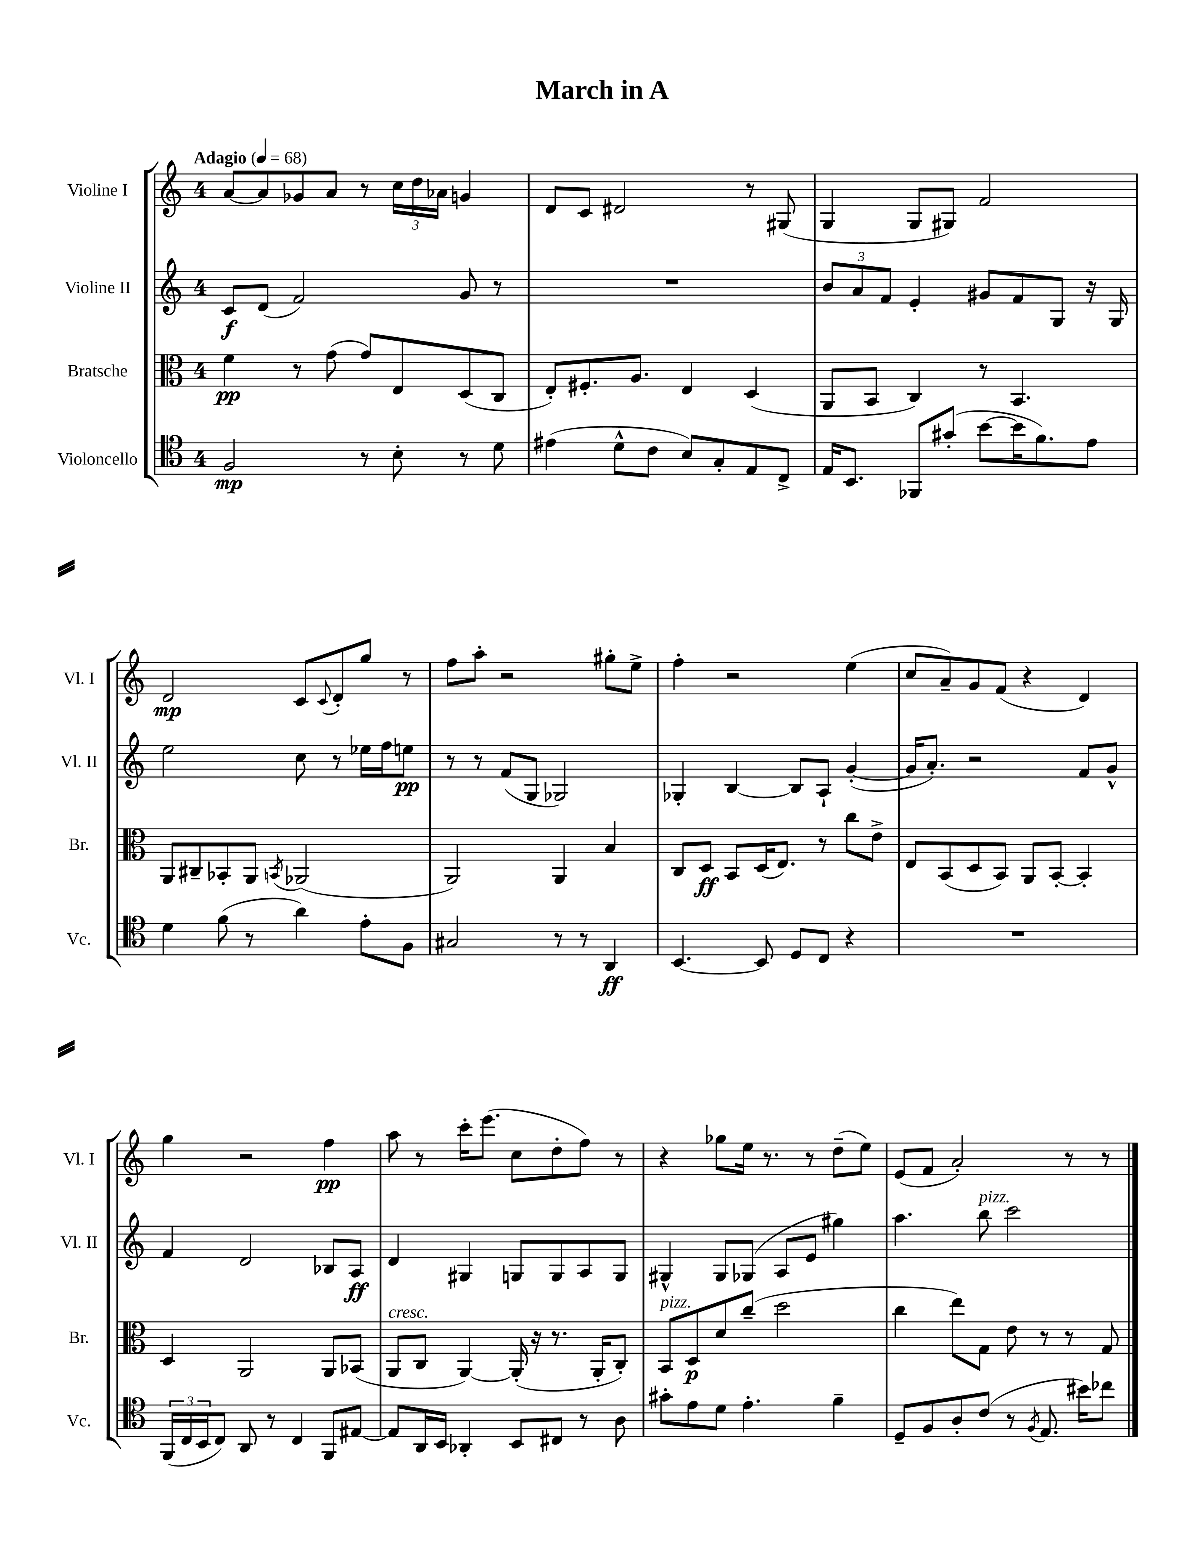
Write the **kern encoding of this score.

**kern	**kern	**kern	**kern
*staff4	*staff3	*staff2	*staff1
*clefC4	*clefC3	*clefG2	*clefG2
*k[]	*k[]	*k[]	*k[]
*M4/4	*M4/4	*M4/4	*M4/4
*MM68	*MM68	*MM68	*MM68
2F	4f	8c	[8a
.	.	(8d	8a]
.	8r	2f)	8g-
.	(8g	.	8a
8r	8g)	.	8r
8B'	8E	.	24cc
.	.	.	24dd
.	.	.	24a-
8r	(8D	8g	4g
8d	8C	8r	.
=	=	=	=
(4e#	8E')	1r	8d
.	8.F#'	.	8c
8d^^	.	.	2d#
.	8.A	.	.
8c	.	.	.
8B)	4E	.	.
8G'	.	.	.
8E	(4D	.	8r
8C^	.	.	(8G#
=	=	=	=
16E	8AA	12b	4G
8.BB	.	.	.
.	.	12a	.
.	8BB	.	.
.	.	12f	.
8FF-	4C)	4e'	8G
(8g#'	.	.	8G#)
[8b	8r	8g#	2f
16b]	4.BB	8f	.
8.f)	.	.	.
.	.	8G	.
8e	.	16r	.
.	.	16G	.
=	=	=	=
4d	8AA	2ee	2d
.	8C#~	.	.
(8f	8BB-'	.	.
8r	8AA	.	.
.	8qBB	.	.
4a)	(2AA-	8cc	8c
.	.	.	8qqc
.	.	8r	8d'
8e'	.	16ee-	8gg
.	.	16ff	.
8F	.	8ee	8r
=	=	=	=
2G#	2AA)	8r	8ff
.	.	8r	8aa'
.	.	(8f	2r
.	.	8G	.
8r	4AA	2G-)	.
8r	.	.	.
4AA	4B	.	8gg#'
.	.	.	8ee^
=	=	=	=
[4.BB	8C	4G-'	4ff'
.	8D	.	.
.	8BB	[4B	2r
8BB]	(16D	.	.
.	8.E)	.	.
8D	.	8B]	.
8C	8r	8A`	.
4r	8cc	([4g'	(4ee
.	8e^	.	.
=	=	=	=
1r	8E	16g]	8cc
.	.	8.a')	.
.	(8BB	.	8a~)
.	8D	2r	8g
.	8BB)	.	(8f
.	8AA	.	4r
.	[8BB'	.	.
.	4BB']	8f	4d)
.	.	8g^^	.
=	=	=	=
(24FF	4D	4f	4gg
24C	.	.	.
24BB	.	.	.
8C)	.	.	.
8AA	2AA	2d	2r
8r	.	.	.
4C	.	.	.
8FF	8AA	8B-	4ff
[8E#	(8BB-	8A	.
=	=	=	=
8E#]	8AA	4d	8aa
16AA	8C	.	8r
16BB	.	.	.
4AA-'	[4AA)	4G#	16ccc'
.	.	.	(8.eee
8BB	(16AA']	8G	8cc
.	16r	.	.
8C#	8.r	8G	8dd'
8r	.	8A	8ff)
.	16AA'	.	.
8A	8C')	8G	8r
=	=	=	=
8g#'	8BB	4G#^^	4r
8e	8D	.	.
8d	8d	8G#	8gg-
4.e'	(8cc~	(8G-	16ee
.	.	.	8.r
.	2dd	8A	.
.	.	8e	8r
4f~	.	4gg#)	(8dd~
.	.	.	8ee)
=	=	=	=
8D~	4cc	4.aa	(8e
8F	.	.	8f
8A'	8ee)	.	2a')
(8c	8G	8bb	.
8r	8e	2ccc	.
8qF	.	.	.
8.E	8r	.	.
.	8r	.	8r
16b#)	.	.	.
8cc-	8G	.	8r
==	==	==	==
*-	*-	*-	*-
